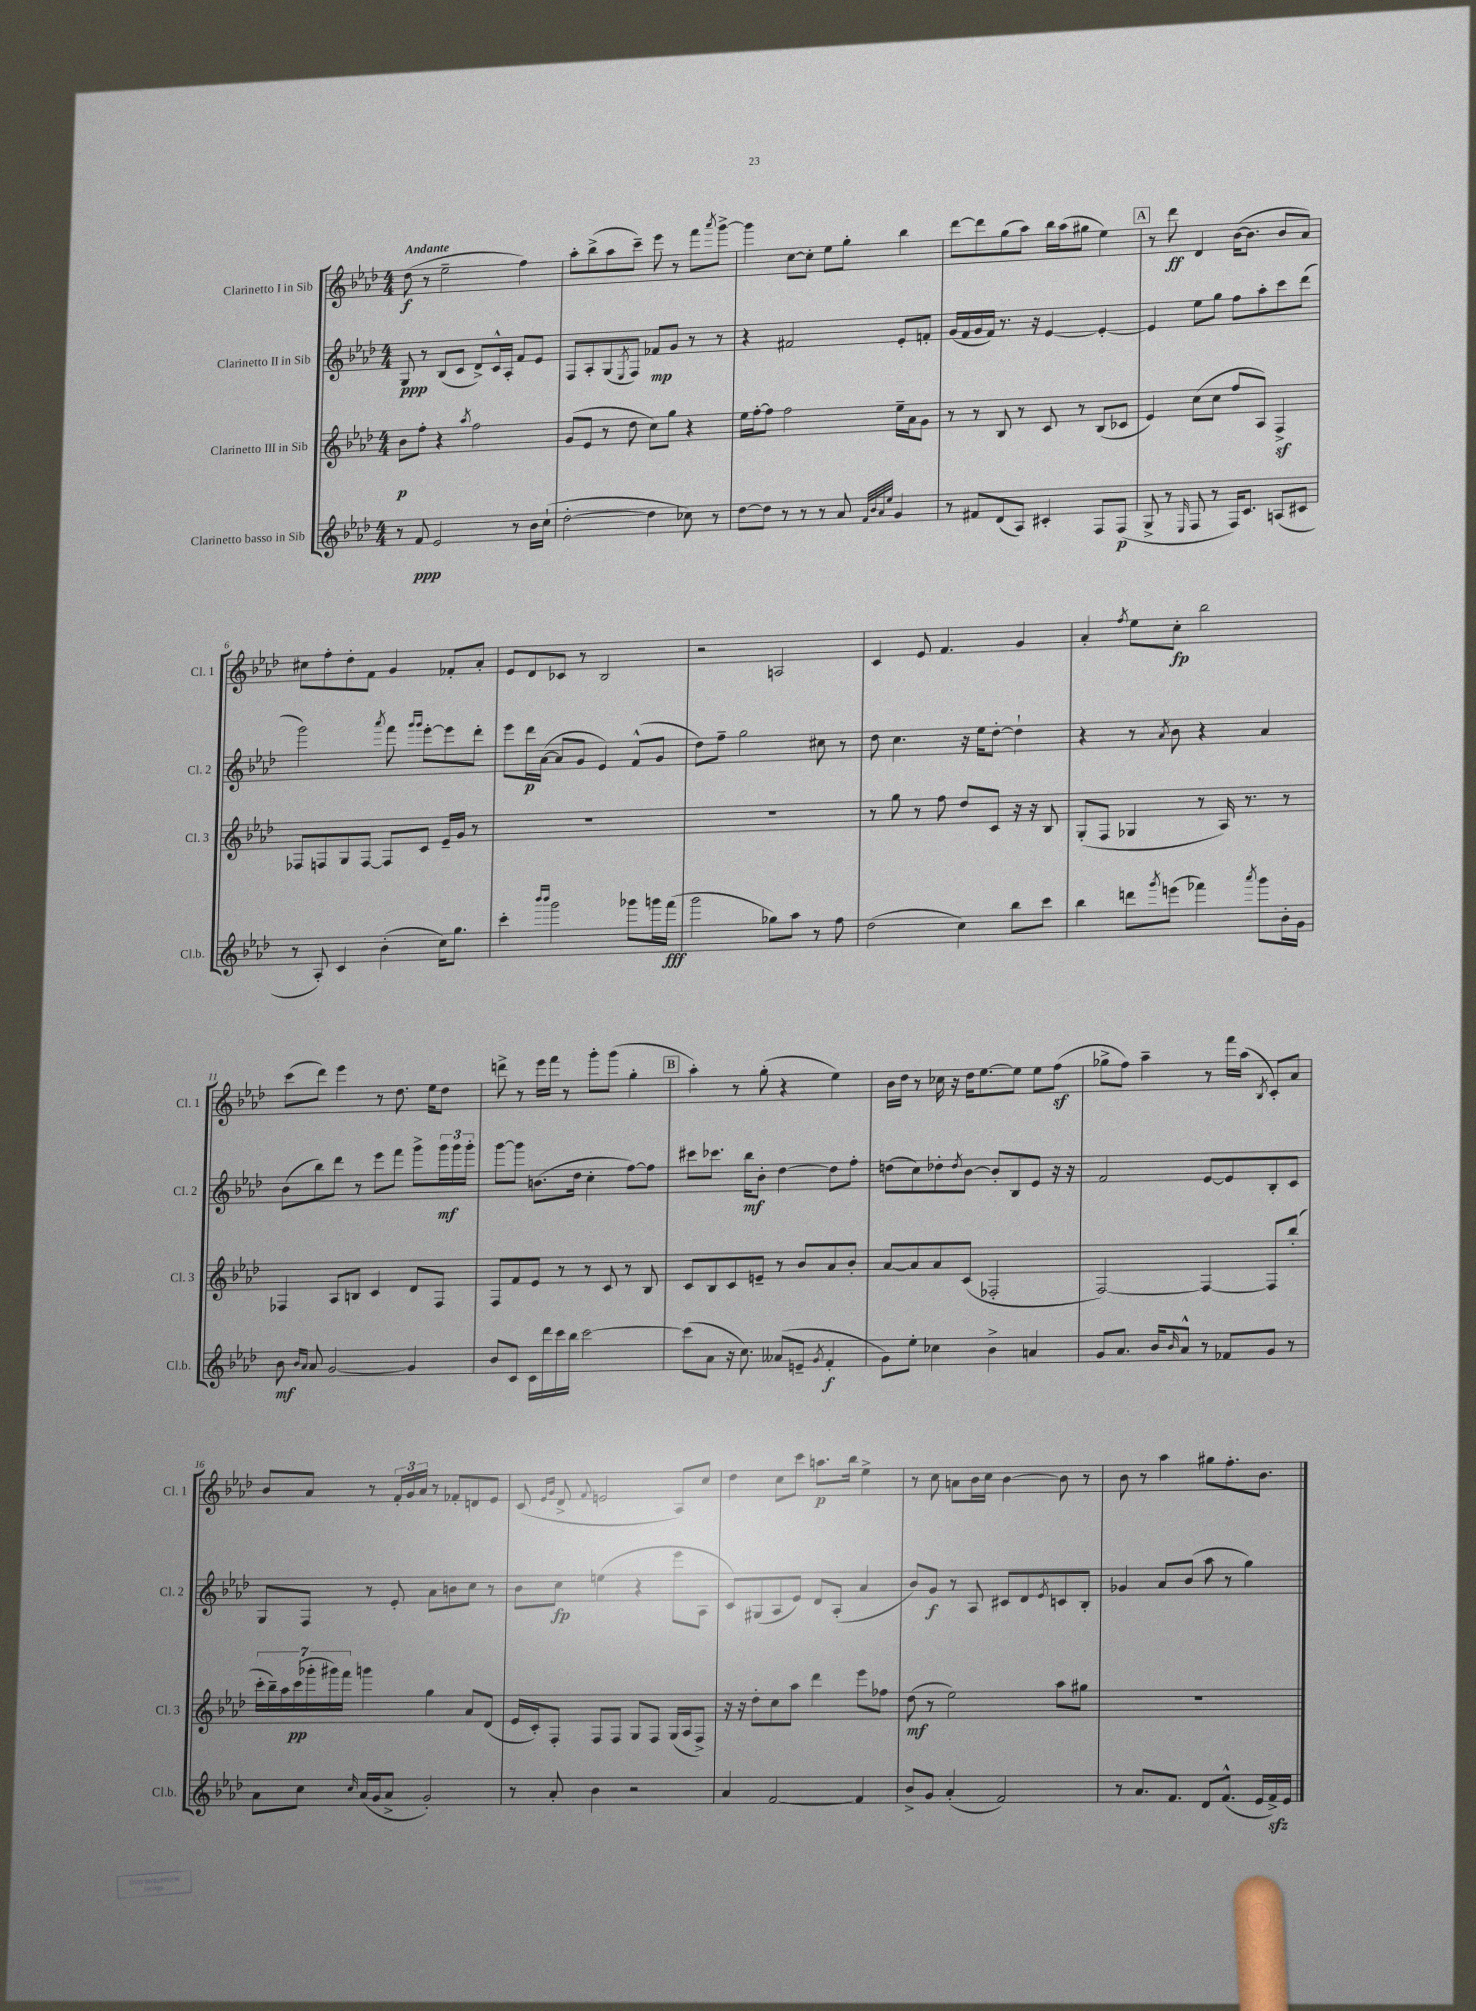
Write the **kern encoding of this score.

**kern	**kern	**kern	**kern
*staff4	*staff3	*staff2	*staff1
*clefG2	*clefG2	*clefG2	*clefG2
*k[b-e-a-d-]	*k[b-e-a-d-]	*k[b-e-a-d-]	*k[b-e-a-d-]
*M4/4	*M4/4	*M4/4	*M4/4
8r	8b-	8G	(8dd-
8f	8ff'	8r	8r
2e-	4r	(8B-	2ee-~
.	.	8c	.
.	8qaa-	.	.
.	2ff	8d-^)	.
.	.	16c^^	.
.	.	16A-'	.
8r	.	8f	4ff)
16b-	.	8e-	.
(16cc`	.	.	.
=	=	=	=
[2dd-'	(8g	8F	8aa-'
.	8e-	8A-'	(8bb-^
.	8r	(8G	8aa-
.	.	8qE-	.
.	8dd-	8F)	8ccc~)
4dd-]	8cc)	8f-	8eee-
.	8gg	8g	8r
8cc-)	4r	8r	8fff
.	.	.	8qaaa-
8r	.	8r	[8ggg^
=	=	=	=
[8dd-	16ee-	4r	4ggg]
.	[16ff'	.	.
8dd-]	8ff]	.	.
8r	2ff	2f#	[8cc
8r	.	.	8cc']
8r	.	.	8ee-
8a-	.	.	8gg'
32qqf	.	.	.
32qqb-	.	.	.
32qqa-	.	.	.
32qqee-	.	.	.
4g	16ee-~	8e-'	4bb-
.	16a-	.	.
.	8g	8f'	.
=	=	=	=
8r	8r	(16g	[8ddd-
.	.	16f	.
8f#	8r	16g	8ddd-]
.	.	16f)	.
(8d-	8B-	8.r	(8gg
8A-)	8r	.	8aa-)
.	.	16r	.
4c#'	8c	[4e-	16bb-
.	.	.	(16aa-
.	8r	.	8gg#
8F	(8B-	4e-'_	4ee-)
(8F	8c-	.	.
=	=	=	=
8G^	4e-)	4e-]	8r
8r	.	.	8ddd-
16qqE-	.	.	.
8F	(8cc	8ee-	4d-
8r	8cc	8gg	.
16F)	8ff	8ff	([16b-
8.c	.	.	8.b-]
.	8A-)	8aa-'	.
(8A	4F^	8ccc	8b-
8c#	.	(8ddd-	8a-)
=	=	=	=
8r	8F-	2ggg)	8cc#
8A-')	8F	.	8ff'
4c	8G	.	8dd-'
.	[8F	.	8f
.	.	8qaaa-	.
(4b-'	8F]	8fff	4g
.	.	16qqggg	.
.	.	16qqggg	.
.	8c	[8eee-'	.
16cc)	16e-~	8eee-]	8f-'
8.gg	16g	.	.
.	8r	8ddd-'	8a-'
=	=	=	=
4ccc'	1r	8eee-	8e-
.	.	16ddd-	8d-
.	.	([16a-	.
16qqbbb-	.	.	.
16qqbbb-	.	.	.
2ggg	.	8a-]	8c-
.	.	8g	8r
.	.	4e-)	2B-
8ggg-	.	(8f^^	.
16ggg	.	8g	.
(16fff	.	.	.
=	=	=	=
2ggg	1r	8dd-)	2r
.	.	8ff~	.
.	.	2gg	.
8gg-)	.	.	2A
8aa-	.	.	.
8r	.	8cc#	.
8ff	.	8r	.
=	=	=	=
(2dd-	8r	8dd-	4c
.	8gg	4.cc	.
.	8r	.	8e-
.	8ff	.	4.f
4cc)	8dd-	16r	.
.	.	16ee-	.
.	8c	[8dd-'	.
8bb-	16r	4dd-`]	4g
.	16r	.	.
8ccc	8B-	.	.
=	=	=	=
4bb-	(8G'	4r	4a-'
.	8F	.	.
.	.	.	8qff
8ddd	4G-	8r	8ee-
8qggg	.	8qa-	.
(8eee	.	8b-	8cc'
4fff-)	8r	4r	2bb-
.	16A-)	.	.
.	8.r	.	.
8qaaa-	.	.	.
8ggg	.	4a-	.
16b-'	8r	.	.
16g	.	.	.
=	=	=	=
8b-	4F-	(8b-	(8ccc
16qqb-	.	.	.
16qqa-	.	.	.
8a-	.	8bb-)	8ddd-)
[2g	8A-	8ddd-	4eee-
.	8B	8r	.
.	4c	8eee-	8r
.	.	8fff	8.dd-
4g]	8d-	8ggg^	.
.	.	.	16ee-
.	8F-	24ggg	8dd-
.	.	24ggg	.
.	.	24ggg'	.
=	=	=	=
8b-	8F	[8ggg	8ddd^
8c	8f	8ggg]	8r
16c	8e-	(8.b	16eee-
16ddd-	.	.	16fff
16ccc	8r	.	8r
16bb-	.	16dd-	.
[2ccc	8r	4cc'	8ggg'
.	8c	.	(8ggg
.	8r	[8ff)	4gg'
.	8B-	8ff]	.
=	=	=	=
(8ccc]	8c	8ccc#	4aa-')
8a-	8B-	8.ccc-	.
16r	8c	.	8r
8.cc)	.	16bb-	.
.	8e~	8b-'	(8gg'
(8a--	8r	[4dd-	4r
8e~	8b-	.	.
8qg	.	.	.
4f'	8a-	8dd-]	4ee-)
.	8b-'	8ff'	.
=	=	=	=
8g)	[8a-	(8dd	16b-
.	.	.	16dd-
8ee-'	8a-]	8cc)	8r
4cc-	8a-	8dd-'	16cc-
.	.	.	16r
.	.	8qdd-	.
.	(8c	[8b-	16dd-
.	.	.	[8.ee-
4b-^	2F-'	8b-']	.
.	.	8B-	8ee-]
4a	.	8e-	8ee-
.	.	16r	(8ff
.	.	16r	.
=	=	=	=
8g	[2F)	2f	8gg-^
8.a-	.	.	8ff)
.	.	.	4aa-~
16b-	.	.	.
16qqb-	.	.	.
8a-^^	.	.	.
8r	4F_	[8e-	8r
8f-	.	8e-]	16fff
.	.	.	(16aa-
.	.	.	8qB-
8g	8F]	8B-'	8c')
8r	(8bb-'	8c	8a-
=	=	=	=
8a-	28ccc'	8G	8b-
.	28bb-~)	.	.
.	28aa-	.	.
.	(28ccc	.	.
8cc	.	8F	8a-
.	28ggg-'	.	.
.	28ggg#)	.	.
.	28fff	.	.
16qqcc	.	.	.
(16a-	4ggg	8r	8r
16g	.	.	.
8a-^	.	8e-'	24f'
.	.	.	24g
.	.	.	24a-
2g')	4gg	8a-	8r
.	.	8b	8f-'
.	8a-	8cc	8d
.	(8d-	8r	8e-
=	=	=	=
8r	16e-	8b-	(8c
.	16c')	.	.
.	.	.	16qqe-
.	.	.	16qqg
8a-'	8F'	8cc	8d-^
.	.	.	8qqf
4b-	8F	(4ee	2e
.	8F	.	.
2r	8G	4r	.
.	8F	.	.
.	(16G	8eee-	8A-)
.	16A-	.	.
.	8F^)	8A-	8cc
=	=	=	=
4a-	16r	8c)	4dd-
.	16r	.	.
.	8dd-'	(8G#	.
[2f	8cc	8A-	8cc
.	8aa-	8e-)	8ccc
.	4ddd-	8d-	8.aa
.	.	(8A-'	.
.	.	.	16bb-
4f]	8eee-	4a-	4ee-^
.	8ff-	.	.
=	=	=	=
8b-^	(8dd-	8b-)	8r
8g	8r	8g	8cc
(4a-'	2ee-)	8r	8a
.	.	8A-	16b-
.	.	.	16cc
2f)	.	8c#	[4b-
.	.	8d-	.
.	.	8qe-	.
.	8aa-	8c	8b-]
.	8gg#	8B-'	8r
=	=	=	=
8r	1r	4g-	8b-
8.a-	.	.	8r
.	.	8a-	4aa-
8.f	.	.	.
.	.	(8b-	.
8d-	.	8aa-	8gg#
(8.f^^	.	8r	8.ff'
.	.	4gg)	.
16e-	.	.	8.b-
16f^)	.	.	.
16e-	.	.	.
==	==	==	==
*-	*-	*-	*-
